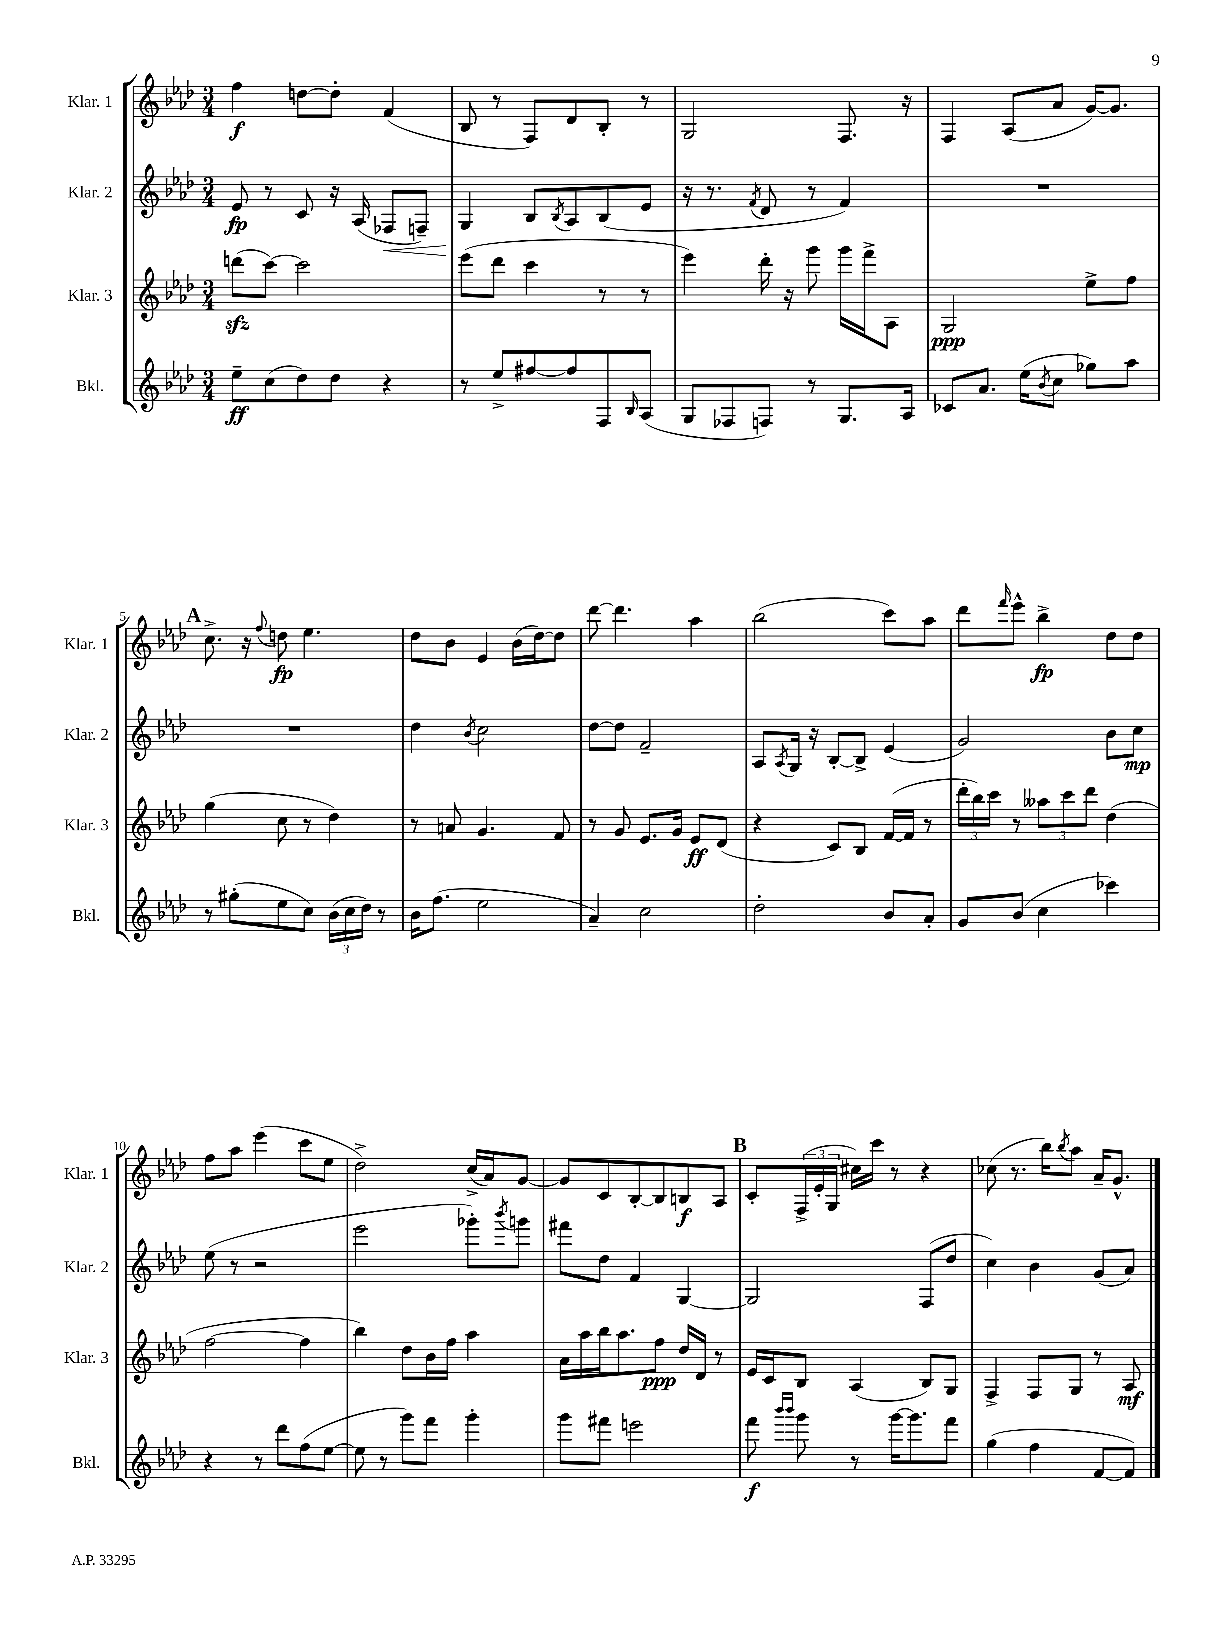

**kern	**kern	**kern	**kern
*staff4	*staff3	*staff2	*staff1
*clefG2	*clefG2	*clefG2	*clefG2
*k[b-e-a-d-]	*k[b-e-a-d-]	*k[b-e-a-d-]	*k[b-e-a-d-]
*M3/4	*M3/4	*M3/4	*M3/4
8ee-~	(8ddd	8e-	4ff
(8cc	[8ccc)	8r	.
8dd-)	2ccc]	8c	[8dd
8dd-	.	16r	8dd']
.	.	(16A-	.
4r	.	8F-	(4f
.	.	8F~)	.
=	=	=	=
8r	(8eee-	4G	8B-
8ee-^	8ddd-	.	8r
[8ff#	4ccc	8B-	8F)
.	.	8qB-	.
8ff#]	.	8A-	8d-
8F	8r	(8B-	8B-'
16qqB-	.	.	.
(8A-	8r	8e-	8r
=	=	=	=
8G	4eee-)	16r	2G
.	.	8.r	.
8F-	.	.	.
.	.	8qf	.
8F)	16ddd-'	8d-	.
.	16r	.	.
8r	8ggg	8r	.
8.G	16ggg	4f)	8.F
.	16fff^	.	.
.	8A-	.	.
16A-	.	.	16r
=	=	=	=
8c-	2G	2.r	4F
8.a-	.	.	.
.	.	.	(8A-
(16ee-	.	.	.
8qb-	.	.	.
8cc	.	.	8a-
8gg-)	8ee-^	.	[16g)
.	.	.	8.g]
8aa-	8ff	.	.
=	=	=	=
8r	(4gg	2.r	8.cc^
(8gg#'	.	.	.
.	.	.	16r
.	.	.	8qqff
8ee-	8cc	.	8dd
8cc)	8r	.	4.ee-
(24b-	4dd-)	.	.
24cc	.	.	.
24dd-)	.	.	.
8r	.	.	.
=	=	=	=
16b-	8r	4dd-	8dd-
(8.ff	.	.	.
.	8a	.	8b-
.	.	8qb-	.
2ee-	4.g	2cc	4e-
.	.	.	(16b-
.	.	.	[16dd-)
.	8f	.	8dd-]
=	=	=	=
4a-~)	8r	[8dd-	[8ddd-
.	8g	8dd-]	4.ddd-]
2cc	8.e-	2f~	.
.	16g	.	.
.	8e-	.	4aa-
.	(8d-	.	.
=	=	=	=
2dd-'	4r	8A-	(2bb-
.	.	8qA-	.
.	.	16G	.
.	.	16r	.
.	8c)	[8B-'	.
.	8B-	8B-^]	.
8b-	([16f	(4e-	8ccc)
.	16f]	.	.
8a-'	8r	.	8aa-
=	=	=	=
8g	24ddd-'	2g)	8ddd-
.	24bb-)	.	.
.	24ccc	.	.
.	.	.	16qqfff
(8b-	8r	.	8eee-^^
4cc	12aa--	.	4bb-^
.	12ccc	.	.
.	12ddd-	.	.
4ccc-)	(4dd-	8b-	8dd-
.	.	8cc	8dd-
=	=	=	=
4r	[2ff	(8ee-	8ff
.	.	8r	8aa-
8r	.	2r	(4eee-
8ddd-	.	.	.
(8ff	4ff]	.	8ccc
[8ee-	.	.	8ee-
=	=	=	=
8ee-]	4bb-)	2eee-	2dd-^)
8r	.	.	.
8ggg)	8dd-	.	.
8fff	16b-	.	.
.	16ff	.	.
4ggg'	4aa-	8ggg-')	(16cc^
.	.	.	16a-)
.	.	8qbbb-	.
.	.	8ggg	[8g
=	=	=	=
8ggg	16a-	8fff#	8g]
.	16aa-	.	.
8fff#	16bb-	8dd-	8c
.	8.aa-	.	.
2eee	.	4f	[8B-'
.	8ff	.	8B-]
.	16dd-	[4G	8B
.	16d-	.	.
.	8r	.	8A-
=	=	=	=
8fff	16e-	2G]	8c'
.	16c	.	.
16qqbbb-	.	.	.
16qqbbb-	.	.	.
8ggg	8B-	.	(24F^
.	.	.	24e-'
.	.	.	24G
8r	(4A-	.	16cc#)
.	.	.	16ccc
[16ggg	.	.	8r
8.ggg]	.	.	.
.	8B-)	(8F	4r
8fff	8G	8dd-	.
=	=	=	=
(4gg	4F^	4cc)	(8cc-
.	.	.	8.r
4ff	8F	4b-	.
.	.	.	16bb-)
.	.	.	8qbb-
.	8G	.	8aa-
[8f	8r	(8g	16a-~
.	.	.	8.g^^
8f])	8A-	8a-)	.
==	==	==	==
*-	*-	*-	*-
